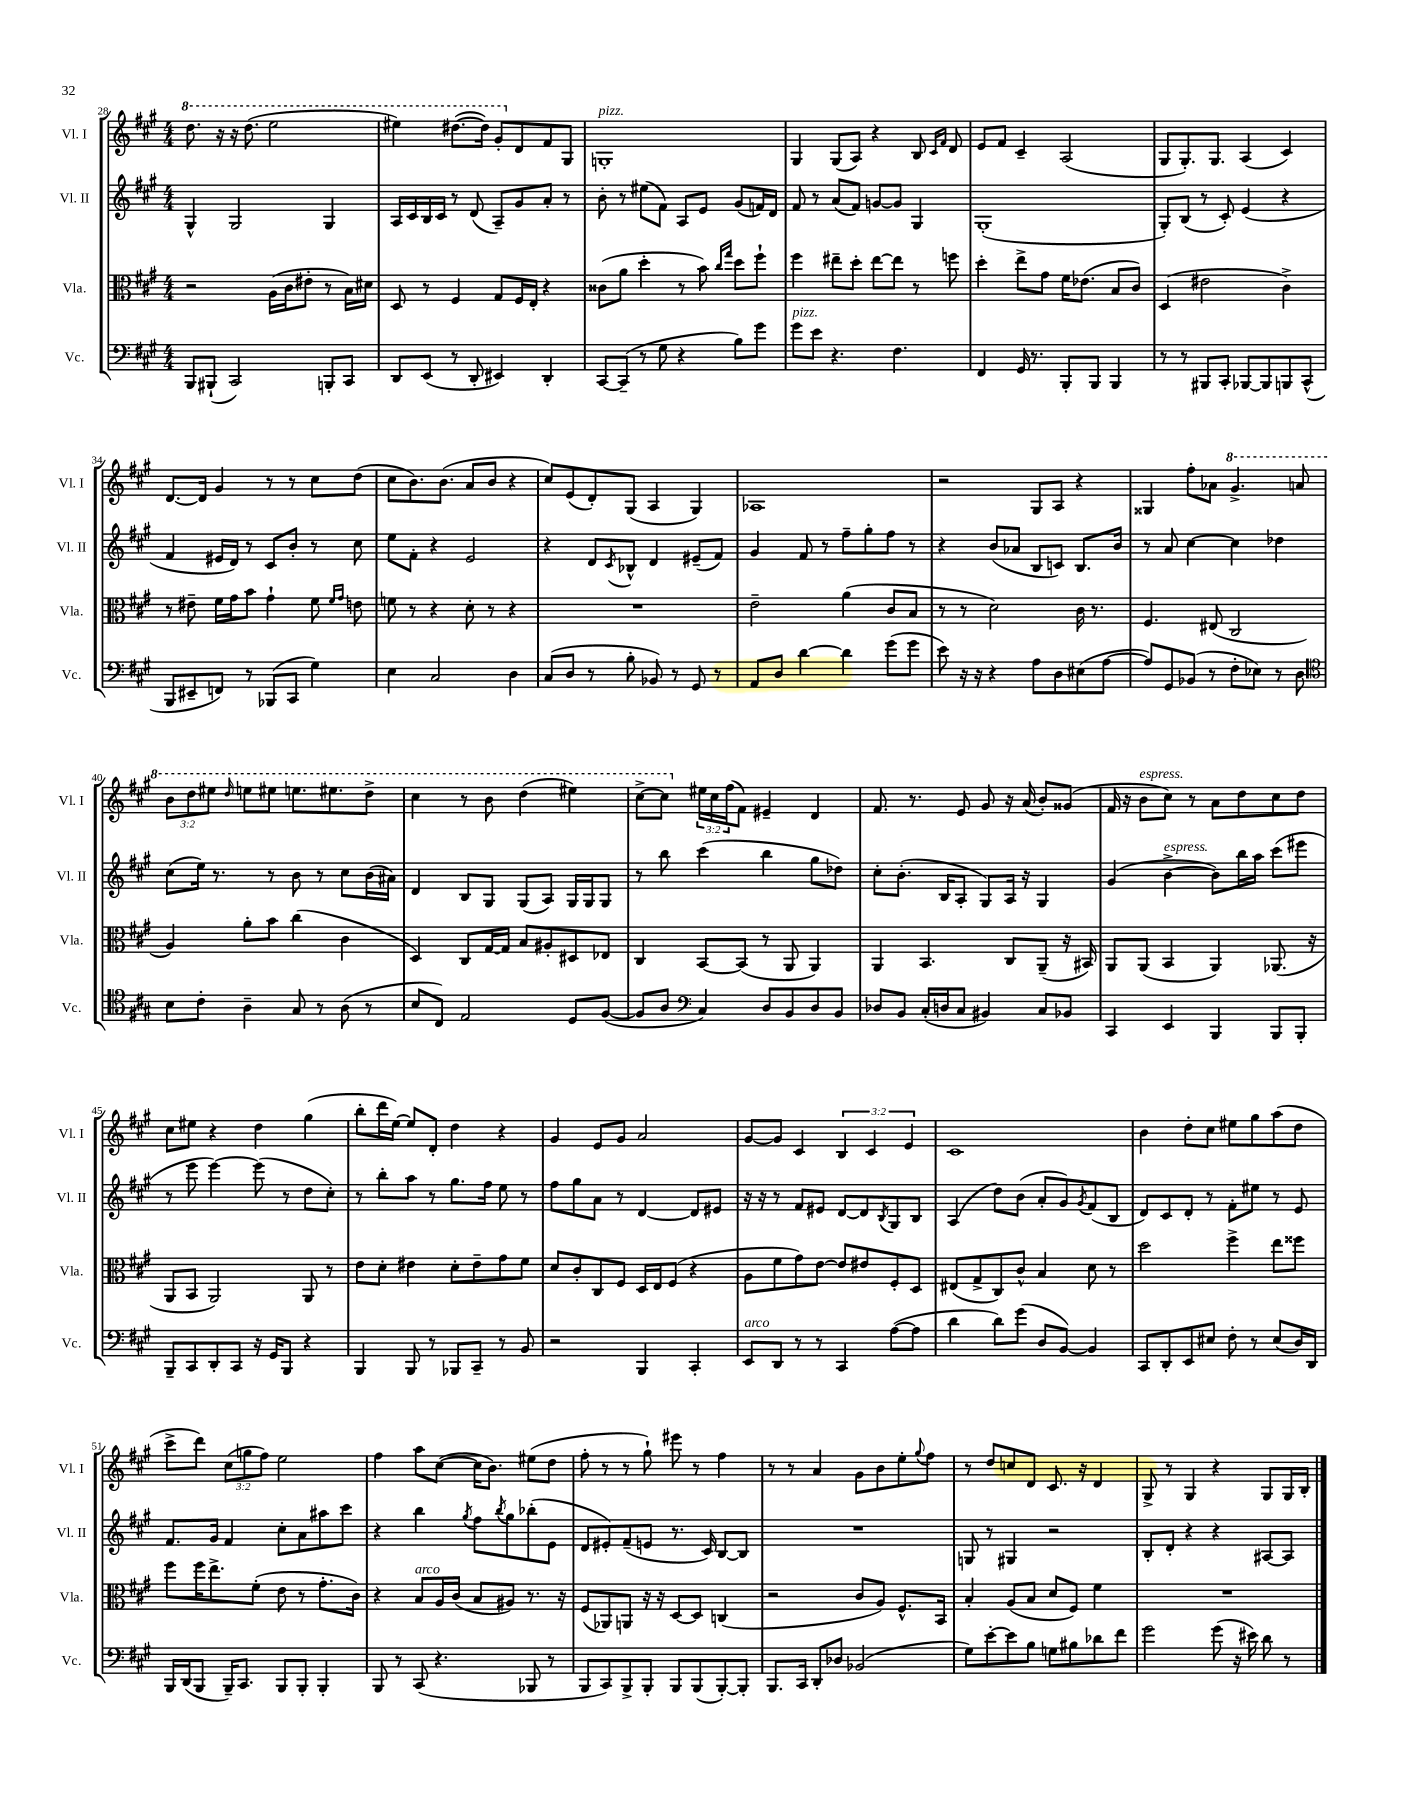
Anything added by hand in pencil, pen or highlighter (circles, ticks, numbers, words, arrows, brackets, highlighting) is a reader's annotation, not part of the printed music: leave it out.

**kern	**kern	**kern	**kern
*part4	*part3	*part2	*part1
*staff4	*staff3	*staff2	*staff1
*I"Vc.	*I"Vla.	*I"Vl. II	*I"Vl. I
*I'Vc.	*I'Vla.	*I'Vl. II	*I'Vl. I
*clefF4	*clefC3	*clefG2	*clefG2
*k[f#c#g#]	*k[f#c#g#]	*k[f#c#g#]	*k[f#c#g#]
*M4/4	*M4/4	*M4/4	*M4/4
*	*	*	*8va
=28	=28	=28	=28
8BBB/L	2r	4G#^^/	8.ddd\
(8BBB#X`/J	.	.	.
.	.	.	16r
2CC#/)	.	2G#/	16r
.	.	.	(8.ddd\
.	(16A\LL	.	2eee\
.	16c#\J	.	.
.	8e#X'\J	.	.
8BBBn'/L	8r	4G#/	.
8CC#/J	16B\LL)	.	.
.	16d#X\JJ	.	.
=29	=29	=29	=29
8DD/L	8D/	16A/LL	4eee#X\)
.	.	16c#/	.
(8EE/J	8r	16B/	.
.	.	16c#/JJ	.
8r	4F#/	8r	([8.ddd#X\L
8DD'/	.	(8d/	.
.	.	.	16ddd#\Jk])
4EE#X/)	8G#/L	8A~/L)	8gg#'/L
*	*	*	*X8va
.	16F#/L	8g#/	8d/
.	16E'/JJ	.	.
4DD'/	4r	8a'/J	8f#/
.	.	8r	8G#/J
=30	=30	=30	=30
!	!	!	!LO:TX:a:i:t=pizz.
[8CC#/L	(8c##X\L	8b'\	1Gn'
(8CC#~/J]	8a\J	8r	.
8r	4dd'\	(8ee#X\L	.
8G#\	.	8f#\J)	.
4r	8r	8A/L	.
.	8b\)	8e/J	.
.	16qqcc#/LL	.	.
.	16qqgg#/JJ	.	.
8B\L)	8dd\L	(8g#/L	.
8g#\J	8ff#`\J	16fn/L)	.
.	.	16d/JJ	.
=31	=31	=31	=31
!LO:TX:a:i:t=pizz.	!	!	!
8g#\L	4ff#\	8f#/	4G#/
8e\J	.	8r	.
4.r	8ee#X~\L	(8a/L	(8G#/L
.	8dd'\J	8f#/J)	8A/J)
.	[8ee#\L	[8gn/L	4r
4.F#\	8ee#\J]	8g/J]	.
.	8r	4G#/	8B/
.	.	.	16qqc#/LL
.	.	.	16qqf#/JJ
.	8ffn\	.	8d/
=32	=32	=32	=32
4FF#/	4dd'\	(1G#'	8e/L
.	.	.	8f#/J
16GG#/	8ee^\L	.	4c#~/
8.r	.	.	.
.	8g#\J	.	.
8BBB'/L	16f#\KL	.	(2A/
.	(8.e-X\J	.	.
8BBB/J	.	.	.
4BBB/	8B/L	.	.
.	8c#/J)	.	.
=33	=33	=33	=33
8r	(4D/	8G#'/L)	8G#/L
8r	.	(8B/J	8.G#'/)
8BBB#X/L	2e#X\	8r	.
.	.	.	8.G#/J
8CC#'/J	.	8c#'/)	.
[8BBB-X/L	.	(4e/	(4A/
8BBB-/]	.	.	.
8BBBn/	4c#^\)	4r	4c#/)
(8CC#^^/J	.	.	.
!!LO:LB:g=z
=34	=34	=34	=34
8BBB/L	8r	4f#/	[8.d/L
8EE#X~/	8e#X~\	.	.
.	.	.	16d/Jk]
8FFn/J)	16f#\LL	16e#X/LL	4g#/
.	16g#\J	16d/JJ)	.
8r	8b\J	8r	.
(8BBB-X/L	4g#`\	8c#/L	8r
8CC#/J	.	8b'/J	8r
4G#\)	8f#\	8r	8cc#\L
.	16qqf#/LL	.	.
.	16qqg#/JJ	.	.
.	8en\	8cc#\	(8dd\J
=35	=35	=35	=35
4E\	8fn\	8ee\L	8cc#\L
.	8r	8f#'\J	8.b\)
2C#/	4r	4r	.
.	.	.	(8.b\J
.	8d'\	2e/	8a/L
.	8r	.	8b/J
4D\	4r	.	4r
=36	=36	=36	=36
(8C#/L	1r	4r	8cc#/L)
8D/J	.	.	(8e/
8r	.	8d/L	8d'/)
.	.	8qc#/	.
8B'\	.	8B-X^^/J	(8G#/J
8BB-X/)	.	4d/	4A/
8r	.	.	.
8GG#/	.	(8e#X~/L	4G#/)
8r	.	8f#/J)	.
=37	=37	=37	=37
8AA/L	2e~\	4g#/	1A-X
8D/J	.	.	.
[4d\	.	8f#/	.
.	.	8r	.
4d\]	(4a\	8ff#~\L	.
.	.	8gg#'\	.
(8g#\L	8c#/L	8ff#\J	.
8g#\J	8B/J	8r	.
=38	=38	=38	=38
8e\)	8r	4r	2r
16r	8r	.	.
16r	.	.	.
4r	2d\)	(8b/L	.
.	.	8a-X/J	.
8A\L	.	8B/L	8G#/L
8D\	.	8cn/J)	8A/J
(8E#X\	16c#\	8.B/L	4r
.	8.r	.	.
[8A\J	.	.	.
.	.	16b/Jk	.
=39	=39	=39	=39
8A/L])	4.F#/	8r	4G##X/
8GG#/	.	8a/	.
(8BB-X/J	.	[4cc#\	8ff#'\L
8r	(8E#X/	.	8a-X\J
*	*	*	*8va
8F#'\L	2C#/	4cc#\]	4.gg#^/
8E-X\J)	.	.	.
8r	.	4dd-X\	.
8D\	.	.	8aan/
!!LO:LB:g=z
=40	=40	=40	=40
*clefC4	*	*	*
8B\L	4A/)	(8cc#\L	12bb\L
.	.	.	12ddd\
8c#'\J	.	16ee\Jk)	.
.	.	.	12eee#X\J
.	.	8.r	.
.	.	.	16qqddd/
4A~\	8a'\L	.	8eeen\L
.	8b\J	8r	8eee#X\J
8G#/	(4cc#\	8b\	8.eeen\L
8r	.	8r	.
.	.	.	8.eee#X\
(8A\	4c#\	8cc#\L	.
8r	.	(16b\L	8ddd^\J
.	.	16a#X\JJ)	.
=41	=41	=41	=41
8B/L	4D/)	4d/	4ccc#\
8C#/J)	.	.	.
2E/	8C#/L	8B/L	8r
.	[16G#/L	8G#/J	8bb\
.	16G#/JJ]	.	.
.	8B/L	(8G#/L	(4ddd\
.	8A#X'/	8A/J)	.
8D/L	8D#X/	16G#/LL	4eee#X\)
.	.	16G#/J	.
([8F#/J	8E-X/J	8G#/J	.
=42	=42	=42	=42
8F#/L]	4C#/	8r	[8ccc#^\L
8A/J	.	8bb\	8ccc#\J]
*clefF4	*	*	*
*	*	*	*X8va
4C#/)	[8BB/L	(4ccc#\	24ee#X\LL
.	.	.	24cc#\
.	.	.	(24ff#\J
.	(8BB/J]	.	8f#\J)
8D/L	8r	4bb\	4e#X~/
8BB/	8AA/	.	.
8D/	4AA/)	8gg#\L	4d/
8BB/J	.	8dd-X\J)	.
=43	=43	=43	=43
8D-X/L	4AA/	8cc#'\L	8.f#/
8BB/J	.	(8.b'\J	.
.	.	.	8.r
(16C#'/LL	4.BB/	.	.
16Dn/J	.	16B/KL	.
8C#/J	.	8A'/J	8e/
4BB#X/)	.	8G#/L)	8g#/
.	8C#/L	16A/Jk	16r
.	.	16r	(16a/
8C#/L	(8AA~/J	4G#/	8b'/L)
8BB-X/J	16r	.	(8g##X/J
.	16BB#X/)	.	.
=44	=44	=44	=44
4CC#/	8AA/L	(4g#/	16f#/
.	.	.	16r
!	!	!	!LO:TX:a:i:t=espress.
.	(8AA/J	.	8b\L
!	!	!LO:TX:a:i:t=espress.	!
4EE/	4BB/	[4b^\	8cc#\J)
.	.	.	8r
4BBB/	4AA/)	8b\L])	8a\L
.	.	16bb\L	8dd\
.	.	16aa\JJ	.
8BBB/L	(8.AA-X/	(8ccc#\L	8cc#\
8BBB'/J	.	8eee#X\J	8dd\J
.	16r	.	.
!!LO:LB:g=z
=45	=45	=45	=45
8BBB~/L	8AA/L	8r	8cc#\L
8CC#/	8BB/J	8eee\	8ee#X\J
8DD'/	2AA/)	[4eee\)	4r
8CC#/J	.	.	.
16r	.	(8eee\]	4dd\
16GG#/KL	.	.	.
8BBB/J	.	8r	.
4r	8AA/	8dd\L	(4gg#\
.	8r	8cc#'\J)	.
=46	=46	=46	=46
4BBB/	8e\L	8r	8bb'\L
.	8d'\J	8bb'\L	16ddd\L
.	.	.	[16ee\JJ)
8BBB/	4e#X\	8aa\J	8ee/L]
8r	.	8r	8d'/J
8BBB-X/L	8d'\L	8.gg#\L	4dd\
8CC#~/J	8e#~\	.	.
.	.	16ff#\Jk	.
8r	8g#\	8ee\	4r
8BB/	8f#\J	8r	.
=47	=47	=47	=47
2r	8d/L	8ff#\L	4g#/
.	8c#'/	8gg#\	.
.	8C#/	8a\J	8e/L
.	8F#/J	8r	8g#/J
4BBB/	16D/LL	[4d/	2a/
.	16E/J	.	.
.	(8F#/J	.	.
4CC#'/	4r	8d/L]	.
.	.	8e#X/J	.
=48	=48	=48	=48
!LO:TX:a:i:t=arco	!	!	!
8EE/L	8A\L	16r	[8g#/L
.	.	16r	.
8DD/J	8f#\	8r	8g#/J]
8r	8g#\)	8f#/L	4c#/
8r	[8e\J	8e#X/J	.
4CC#/	8e/L]	[8d/L	6B/
.	8e#X/	8d/]	.
.	.	.	6c#/
.	.	8qB/	.
([8A\L	8F#'/	8G#/	.
.	.	.	6e/
8A\J]	8D/J	8B/J	.
=49	=49	=49	=49
4d\	(8E#X/L	(4A/	1c#
.	8G#^/	.	.
8d\L)	8C#/)	8dd\L)	.
(8g#\J	8c#^^/J	(8b\J	.
8D/L	4B/	8a'/L	.
[8BB/J)	.	8g#/)	.
.	.	8qg#/	.
4BB/]	8d\	(8f#/	.
.	8r	8B/J	.
=50	=50	=50	=50
8CC#/L	2dd\	8d/L)	4b\
8DD'/	.	8c#/	.
8EE/	.	8d'/J	8dd'\L
8E#X/J	.	8r	8cc#\J
8F#'\	4ff#^\	8f#'\L	8ee#X\L
8r	.	8ee#X\J	8gg#\
(8E#/L	8ee\L	8r	(8aa\
16D/L)	8ff##X\J	8e/	8dd\J
16DD/JJ	.	.	.
!!LO:LB:g=z
=51	=51	=51	=51
16BBB/LL	8ff#\L	8.f#/L	8ccc#^\L
(16DD/J	.	.	.
8BBB/J	16ff#\K	.	8ddd\J)
.	8.ee^\	16g#/Jk	.
16BBB~/KL)	.	4f#/	(12cc#\L
8.CC#/J	.	.	.
.	.	.	12ggn\
.	(8f#'\J	.	.
.	.	.	12ff#\J)
8BBB/L	8e\	8cc#'\L	2ee\
8BBB'/J	8r	8a\	.
4BBB'/	8.g#'\L	8aa#X\	.
.	.	8ccc#\J	.
.	16c#\Jk)	.	.
=52	=52	=52	=52
8BBB/	4r	4r	4ff#\
8r	.	.	.
!	!LO:TX:a:i:t=arco	!	!
(8CC#/	8B/L	4bb\	8aa\L
4.r	16A/L	.	([8cc#\J
.	(16c#/JJ	.	.
.	.	8qgg#/	.
.	8B/L	8ff#\L	16cc#\KL]
.	.	.	8.b\J)
.	.	8qbb/	.
.	8A#X/J)	8gg#\	.
8BBB-X/	8.r	(8bb-X'\	(8ee#X\L
8r	.	8e\J	8dd\J
.	16r	.	.
=53	=53	=53	=53
8BBB/L	(8F#/L	8d/L	8ff#'\
8CC#/)	8AA-X/)	8e#X'/)	8r
8BBB^/	8AAn/J	(8f#~/	8r
8BBB'/J	16r	8en/J	8gg#`\)
.	16r	.	.
8BBB/L	[8D/L	8.r	8eee#X\
(8BBB/	8D/J]	.	8r
.	.	16c#/)	.
[8BBB'/)	(4Cn/	[8B/L	4ff#\
8BBB'/J]	.	8B/J]	.
=54	=54	=54	=54
8.BBB/L	2r	1r	8r
.	.	.	8r
16CC#/Jk	.	.	.
8DD'/L	.	.	4a/
8D-X/J	.	.	.
(2BB-X/	8c#/L	.	8g#\L
.	8A/J)	.	8b\
.	8.F#^^/L	.	8ee'\
.	.	.	8qqgg#/
.	.	.	8ff#\J
.	16BB/Jk	.	.
=55	=55	=55	=55
8G#\L)	4B'/	8Gn/	8r
[8e'\	.	8r	8dd/L
8e\]	(8A/L	4G#X/	8ccn/
8B\J	8B/J	.	8d/J
8Gn\L	8d/L	2r	8.c#/
8B#X\	8F#/J)	.	.
.	.	.	16r
8d-X\	4f#\	.	4d/
8f#\J	.	.	.
=56	=56	=56	=56
2g#\	1r	8B'/L	8G#^/
.	.	8d'/J	8r
.	.	4r	4G#/
(8g#\	.	4r	4r
16r	.	.	.
16e#X\)	.	.	.
8d\	.	[8A#X/L	8G#/L
8r	.	8A#/J]	16G#/L
.	.	.	16B'/JJ
==	==	==	==
*-	*-	*-	*-
